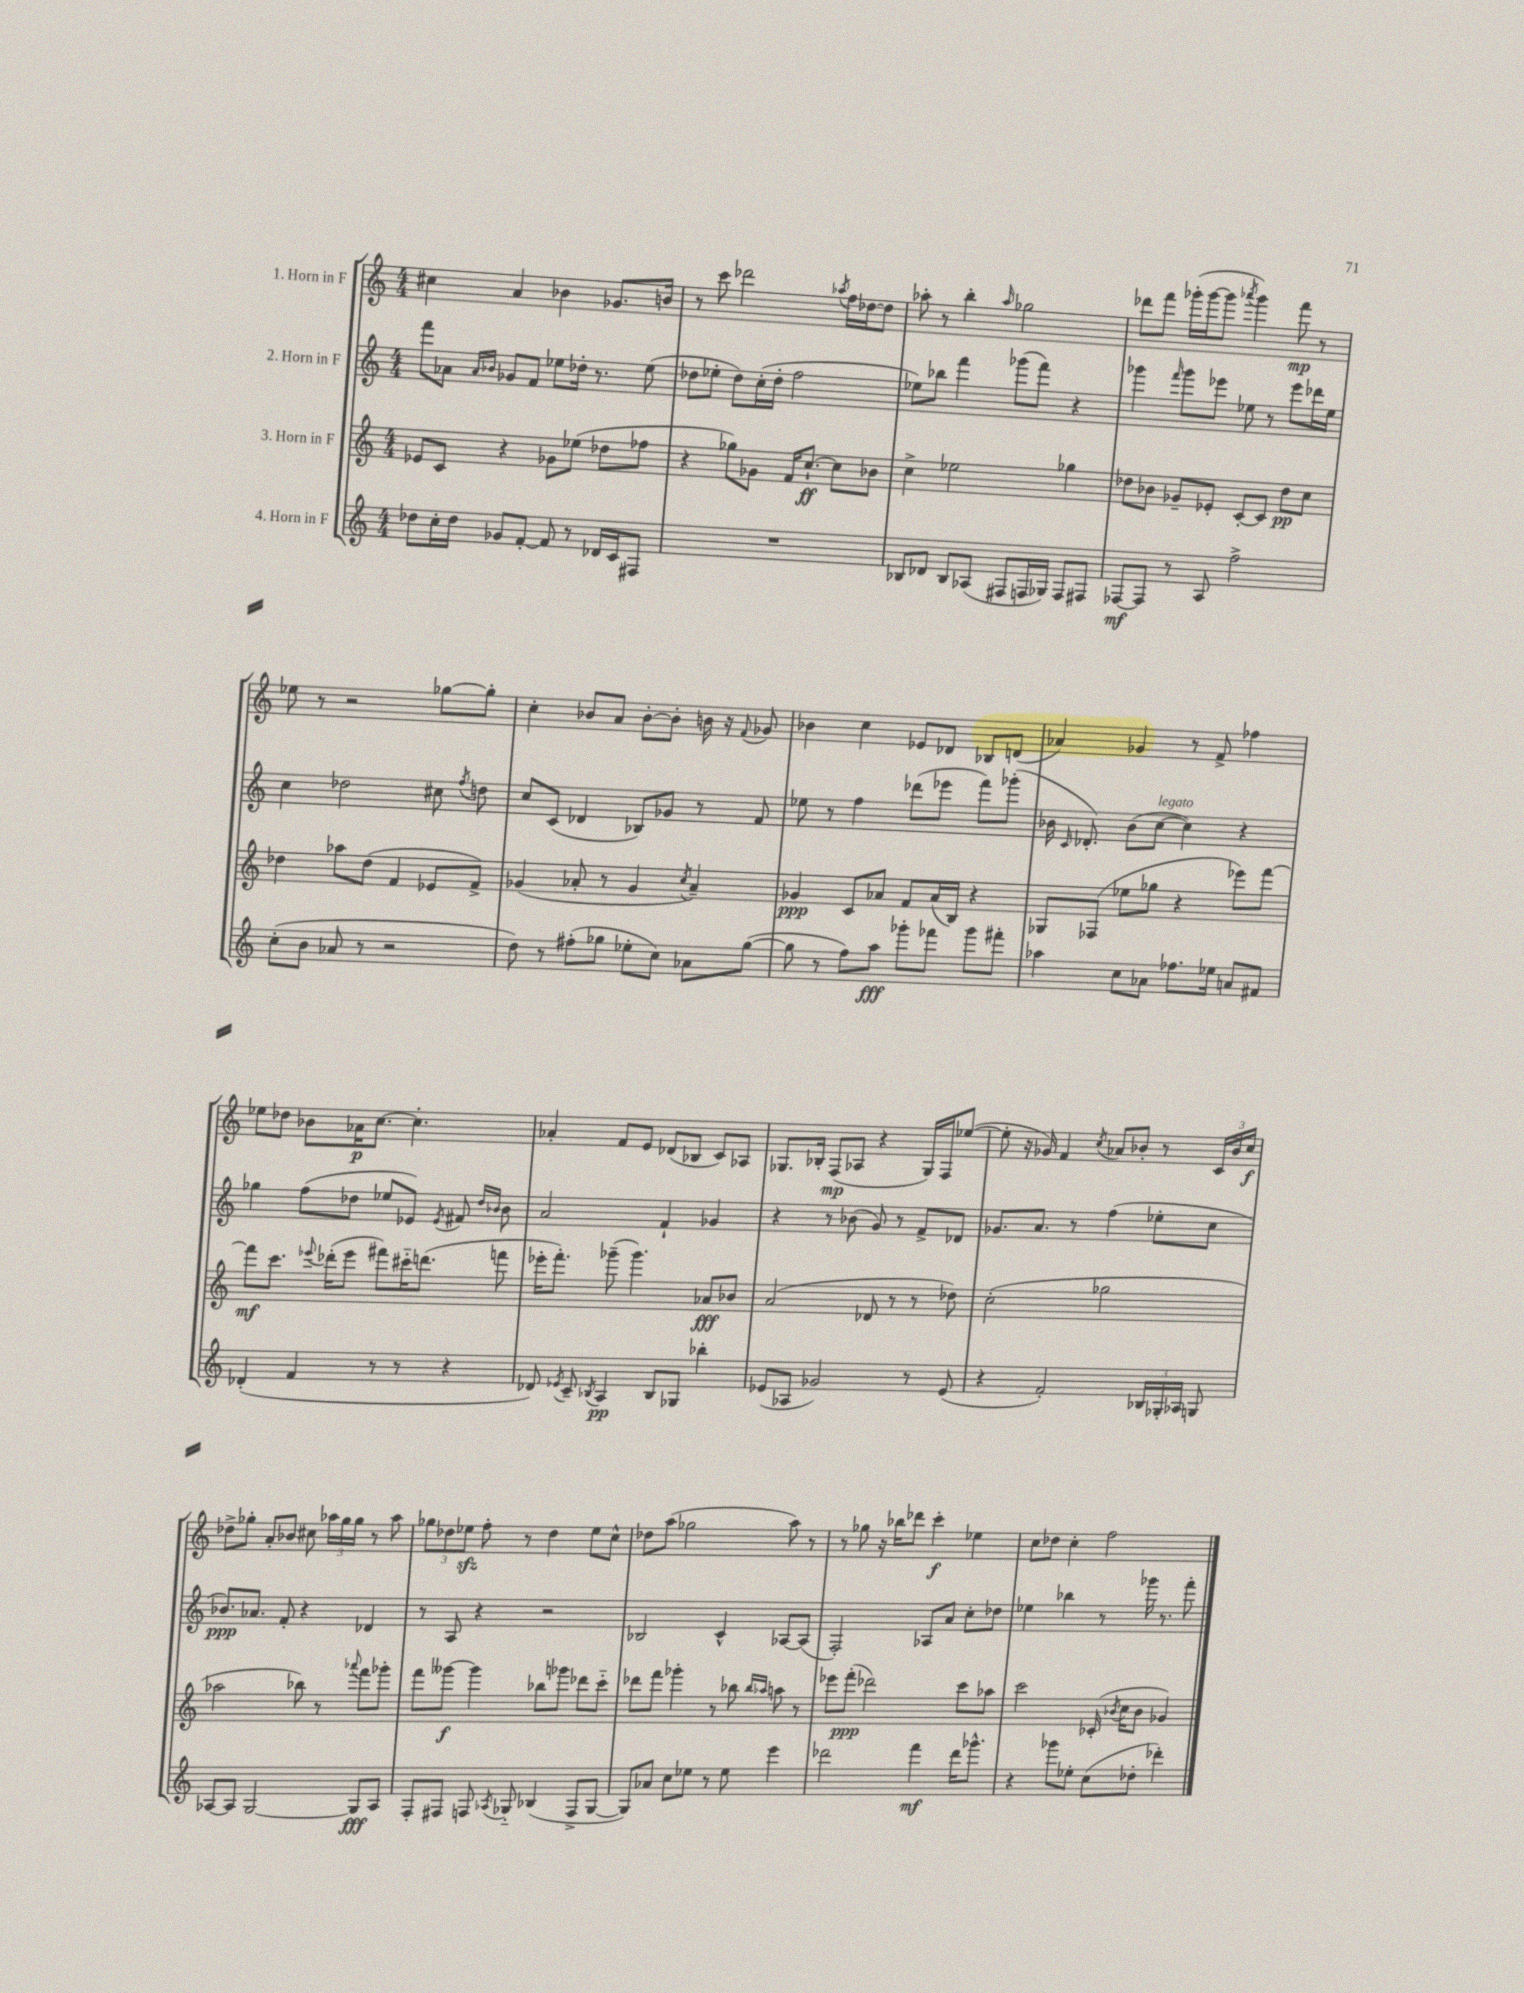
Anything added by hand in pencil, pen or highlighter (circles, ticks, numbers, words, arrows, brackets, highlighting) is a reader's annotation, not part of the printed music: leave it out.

**kern	**dynam	**kern	**dynam	**kern	**dynam	**kern	**dynam
*part4	*part4	*part3	*part3	*part2	*part2	*part1	*part1
*staff4	*staff4	*staff3	*staff3	*staff2	*staff2	*staff1	*staff1
*I"4. Horn in F	*	*I"3. Horn in F	*	*I"2. Horn in F	*	*I"1. Horn in F	*
*clefG2	*	*clefG2	*	*clefG2	*	*clefG2	*
*k[]	*	*k[]	*	*k[]	*	*k[]	*
*M4/4	*	*M4/4	*	*M4/4	*	*M4/4	*
=16	=16	=16	=16	=16	=16	=16	=16
8dd-X\L	.	8e-X/L	.	8fff\L	.	4cc#X\	.
16cc'\L	.	8c/J	.	8a-X\J	.	.	.
16dd-\JJ	.	.	.	.	.	.	.
.	.	.	.	16qqa-/LL	.	.	.
.	.	.	.	16qqb-X/JJ	.	.	.
8g-X/L	.	4r	.	8g-X/L	.	4a/	.
[8f'/J	.	.	.	8f/J	.	.	.
8f/]	.	8g-X\L	.	8ee-X\L	.	4b-X\	.
8r	.	(8ee-X\J	.	16dd-X'\Jk	.	.	.
.	.	.	.	8.r	.	.	.
16d-X/LL	.	8dd-X\L	.	.	.	8.g-X/L	.
16c/J	.	.	.	.	.	.	.
8F#X/J	.	8ff-X\J	.	(8ee-\	.	.	.
.	.	.	.	.	.	16bn/Jk	.
=17	=17	=17	=17	=17	=17	=17	=17
1r	.	4r	.	8dd-X\L	.	8r	.
.	.	.	.	8ee-X'\J	.	8ccc\	.
.	.	8gg-X\L)	.	8dd-\L)	.	2ddd-X\	.
.	.	8g-X\J	.	(16cc'\L	.	.	.
.	.	.	.	16dd-'\JJ	.	.	.
.	.	16f/KL	.	2ff\	.	.	.
.	.	[8.cc`/J	ff	.	.	.	.
.	.	.	.	.	.	8qaa-X/	.
.	.	8cc\L]	.	.	.	16ff\LL	.
.	.	.	.	.	.	[16dd-X\J	.
.	.	8b-X\J	.	.	.	8dd-\J]	.
=18	=18	=18	=18	=18	=18	=18	=18
8B-X/L	.	4cc^\	.	8ee-X\L)	.	8aa-X'\	.
8d-X/J	.	.	.	8bb-X\J	.	8r	.
8B-/L	.	2ee-X\	.	4fff\	.	4bb'\	.
(8A-X/J	.	.	.	.	.	.	.
.	.	.	.	.	.	16qqaa-/	.
8F#X/L	.	.	.	(8ggg-X\L	.	2gg-X\	.
16Fn/L	.	.	.	8fff\J)	.	.	.
16G-X/JJ)	.	.	.	.	.	.	.
8F/L	.	4gg-X\	.	4r	.	.	.
8F#X/J	.	.	.	.	.	.	.
=19	=19	=19	=19	=19	=19	=19	=19
[8F-X/L	mf	8dd-X\L	.	4ggg-X\	.	8ddd-X\L	.
8F-/J]	.	8b-X\J	.	.	.	8fff\J	.
.	.	.	.	16qqfff/	.	.	.
8r	.	8g-X~/L	.	8ggg-\L	.	(16ggg-X'\LL	.
.	.	.	.	.	.	[16ggg-\J	.
8A/	.	8e-X'/J	.	8eee-X\J	.	8ggg-\J]	.
.	.	.	.	.	.	8qaaa-X/	.
2ff^\	.	[8c'/L	.	8ee-X\	.	4ggg-\)	.
.	.	8c/J]	.	8r	.	.	.
.	.	8dd-\L	pp	8eee-\L	.	8fff\	mp
.	.	8cc\J	.	16ddd-X\L	.	8r	.
.	.	.	.	16ee-\JJ	.	.	.
!!LO:LB:g=z
=20	=20	=20	=20	=20	=20	=20	=20
(8cc'\L	.	4dd-X\	.	4cc\	.	8ee-X\	.
8b\J	.	.	.	.	.	8r	.
8a-X/	.	8aa-X\L	.	2dd-X\	.	2r	.
8r	.	(8dd-\J	.	.	.	.	.
2r	.	4f/	.	.	.	.	.
.	.	8e-X/L	.	8cc#X\	.	[8gg-X\L	.
.	.	.	.	8qff/	.	.	.
.	.	8f^/J)	.	8ddn\	.	8gg-'\J]	.
=21	=21	=21	=21	=21	=21	=21	=21
8dd\)	.	(4g-X/	.	8cc/L	.	4cc'\	.
8r	.	.	.	(8c/J	.	.	.
(8ff#X'\L	.	8a-X'/	.	4d-X/	.	8b-X/L	.
8gg-X\J	.	8r	.	.	.	8a/J	.
8ee-X'\L	.	4g-/	.	8B-X/L)	.	[8b-'\L	.
8cc\J)	.	.	.	8g-X/J	.	8b-'\J]	.
.	.	8qcc/	.	.	.	.	.
8a-X\L	.	4a-~/)	.	8r	.	16bn\	.
.	.	.	.	.	.	16r	.
.	.	.	.	.	.	8qqf/	.
([8gg-\J	.	.	.	8f/	.	8g-X/	.
=22	=22	=22	=22	=22	=22	=22	=22
8gg-\]	.	4g-X/	ppp	8ee-X\	.	4b-X\	.
8r	.	.	.	8r	.	.	.
8ff\L)	.	8c/L	.	4ff\	.	4cc\	.
8aa\J	fff	8a-X/J	.	.	.	.	.
8ggg-X'\L	.	8f/L	.	(8ddd-X\L	.	8e-X/L	.
8fff-X\J	.	(16a-/L	.	8eee-X\J	.	8d-X/J	.
.	.	16B/JJ)	.	.	.	.	.
8ggg-\L	.	4r	.	8fff\L)	.	8B-X/L	.
8fff#X'\J	.	.	.	(8ggg-X'\J	.	(8dn/J	.
=23	=23	=23	=23	=23	=23	=23	=23
4aa-X\	.	8G-X/L	.	16b-X\	.	4a-X/)	.
.	.	.	.	16qqc/	.	.	.
.	.	.	.	8.d-X'/)	.	.	.
.	.	(8F-X/J	.	.	.	.	.
8cc\L	.	8ee-X\L	.	(8b-\L	.	4g-X/	.
!	!	!	!	!LO:TX:a:i:t=legato	!	!	!
8a-X\J	.	8gg-X\J	.	[8cc\J	.	.	.
8.ff-X\L	.	4r	.	4cc\])	.	8r	.
.	.	.	.	.	.	8f^/	.
16ee-X\Jk	.	.	.	.	.	.	.
8an/L	.	8eee-X\L)	.	4r	.	4ff-X\	.
8f#X/J	.	[8fff\J	.	.	.	.	.
!!LO:LB:g=z
=24	=24	=24	=24	=24	=24	=24	=24
(4d-X'/	.	8fff\L]	mf	4gg-X\	.	8ee-X\L	.
.	.	8.ccc\J	.	.	.	8dd-X\J	.
4f/	.	.	.	(8ff\L	.	8b-X\L	.
.	.	8qqeee-X/	.	.	.	.	.
.	.	(16ddd-X'\KL	.	.	.	.	.
.	.	8eee-\J	.	8dd-X\J	.	16a-X\K	p
.	.	.	.	.	.	[8.cc\J	.
8r	.	8fff#X\L)	.	8ee-X/L	.	.	.
8r	.	16ccc#X\K	.	8e-X/J)	.	4.cc'\]	.
.	.	(8.dddn\J	.	.	.	.	.
.	.	.	.	8qe-/	.	.	.
4r	.	.	.	8f#X/	.	.	.
.	.	.	.	16qqdd-/LL	.	.	.
.	.	.	.	16qqb-X/JJ	.	.	.
.	.	8fffn\	.	8b-\	.	.	.
=25	=25	=25	=25	=25	=25	=25	=25
8d-X/)	.	16eee-X'\KL	.	2a/	.	4a-X'/	.
.	.	8.fff'\J)	.	.	.	.	.
8qe-X/	.	.	.	.	.	.	.
8c~/	.	.	.	.	.	.	.
8qB-X/	.	.	.	.	.	.	.
4A/	pp	(8ggg-X~\	.	.	.	8f/L	.
.	.	4.ggg-\)	.	.	.	8e/J	.
8B-/L	.	.	.	4f`/	.	(8d-X/L	.
8G-X/J	.	.	.	.	.	8B-X/J	.
4bb-X'\	.	8a-X/L	fff	4g-X/	.	8c/L)	.
.	.	8b-X/J	.	.	.	8A-X/J	.
=26	=26	=26	=26	=26	=26	=26	=26
(8e-X/L	.	(2a/	.	4r	.	8.G-X/L	.
8A-X/J	.	.	.	.	.	.	.
.	.	.	.	.	.	16B-X'/Jk	.
2g-X/)	.	.	.	8r	.	(8F/L	mp
.	.	.	.	(8b-X\	.	8A-X/J	.
.	.	8d-X/	.	8g/)	.	4r	.
.	.	8r	.	8r	.	.	.
8r	.	8r	.	8f^/L	.	16G-/LL)	.
.	.	.	.	.	.	16F/J	.
(8e-/	.	8dd-X\)	.	8d-X/J	.	([8ee-X/J	.
=27	=27	=27	=27	=27	=27	=27	=27
4r	.	(2cc'\	.	8.g-X/L	.	8ee-'\]	.
.	.	.	.	.	.	16r	.
.	.	.	.	8.a/J	.	16g-X/)	.
2f'/)	.	.	.	.	.	4f/	.
.	.	.	.	8r	.	.	.
.	.	.	.	.	.	8qcc/	.
.	.	2gg-X\	.	(4ff\	.	8a-X/L	.
.	.	.	.	.	.	8b-X'/J	.
24B-X/LL	.	.	.	8ee-X'\L	.	8r	.
24G-X'/	.	.	.	.	.	.	.
24A-X/JJ	.	.	.	.	.	.	.
8Gn/	.	.	.	8cc\J	.	24c/LL	.
.	.	.	.	.	.	24b-/	.
.	.	.	.	.	.	24cc/JJ	f
!!LO:LB:g=z
=28	=28	=28	=28	=28	=28	=28	=28
[8A-X/L	.	2aa-X\	.	8.b-X/L)	ppp	8dd-X^\L	.
8A-/J]	.	.	.	.	.	8gg-X'\J	.
.	.	.	.	8.a-X/J	.	.	.
[2G/	.	.	.	.	.	8a'/L	.
.	.	.	.	8f'/	.	8b-X/J	.
.	.	8bb-X\)	.	4r	.	8cc#X\	.
.	.	8r	.	.	.	24aa-X\LL	.
.	.	.	.	.	.	24gg-\	.
.	.	.	.	.	.	24gg-\JJ	.
.	.	8qqaaa-X/	.	.	.	.	.
8G/L]	fff	8fff\L	.	4d-X/	.	8r	.
8A-/J	.	8ggg-X'\J	.	.	.	8aa-\	.
=29	=29	=29	=29	=29	=29	=29	=29
8F'/L	.	8fff\L	.	8r	.	12gg-X\L	.
.	.	.	.	.	.	12dd-X\	.
8F#X/J	.	[8ggg--X\J	f	8A/	.	.	.
.	.	.	.	.	.	12ee-Xzz\J	.
8Fn/	.	4ggg--\]	.	4r	.	8ff'\	.
8qA-X/	.	.	.	.	.	.	.
8G-X/	.	.	.	.	.	8r	.
(4B-X/	.	8bb-X\L	.	2r	.	4dd-\	.
.	.	8ggg-X\J	.	.	.	.	.
8F^/L	.	8ddd-X\L	.	.	.	8ee-\L	.
[8G-/J	.	8ccc\J	.	.	.	8cc^^\J	.
=30	=30	=30	=30	=30	=30	=30	=30
8G-/L])	.	8ddd-X\L	.	2B-X/	.	8dd-X\L	.
8a-X/J	.	8fff\J	.	.	.	(8aa\J	.
8cc\L	.	4ggg-X'\	.	.	.	2gg-X\	.
8ee-X\J	.	.	.	.	.	.	.
8r	.	8r	.	4c^^/	.	.	.
8ee-\	.	8bb-X\	.	.	.	.	.
.	.	16qqbb-/LL	.	.	.	.	.
.	.	16qqaa-X/JJ	.	.	.	.	.
4eee\	.	8aan\	.	[8A-X/L	.	8aa\)	.
.	.	8r	.	(8A-/J]	.	8r	.
=31	=31	=31	=31	=31	=31	=31	=31
2ddd-X\	.	8eee-X\L	.	2F'/)	.	8r	.
.	.	(8fff'\J	ppp	.	.	8gg-X\	.
.	.	2ddd-X\)	.	.	.	16r	.
.	.	.	.	.	.	16bb-X\KL	.
.	.	.	.	.	.	8ddd-X\J	.
4fff\	mf	.	.	8A-X/L	.	4ccc'\	f
.	.	.	.	8a/J	.	.	.
16ddd-\KL	.	8ccc\L	.	8cc'\L	.	4ee-X\	.
8.ggg-X^^\J	.	.	.	.	.	.	.
.	.	8aa-X\J	.	8dd-X\J	.	.	.
=32	=32	=32	=32	=32	=32	=32	=32
4r	.	2ccc\	.	4ee-X\	.	8cc\L	.
.	.	.	.	.	.	8dd-X\J	.
8ggg-X\L	.	.	.	4bb-X\	.	4cc'\	.
8ee-X'\J	.	.	.	.	.	.	.
(8cc\L	.	(16c-X'/	.	8r	.	2ff\	.
.	.	8qb-X/	.	.	.	.	.
.	.	16cc\KL	.	.	.	.	.
8dd-X'\J	.	8b-\J	.	16ggg-X\	.	.	.
.	.	.	.	8.r	.	.	.
4ddd-X'\)	.	4g-X/)	.	.	.	.	.
.	.	.	.	8fff'\	.	.	.
==	==	==	==	==	==	==	==
*-	*-	*-	*-	*-	*-	*-	*-
